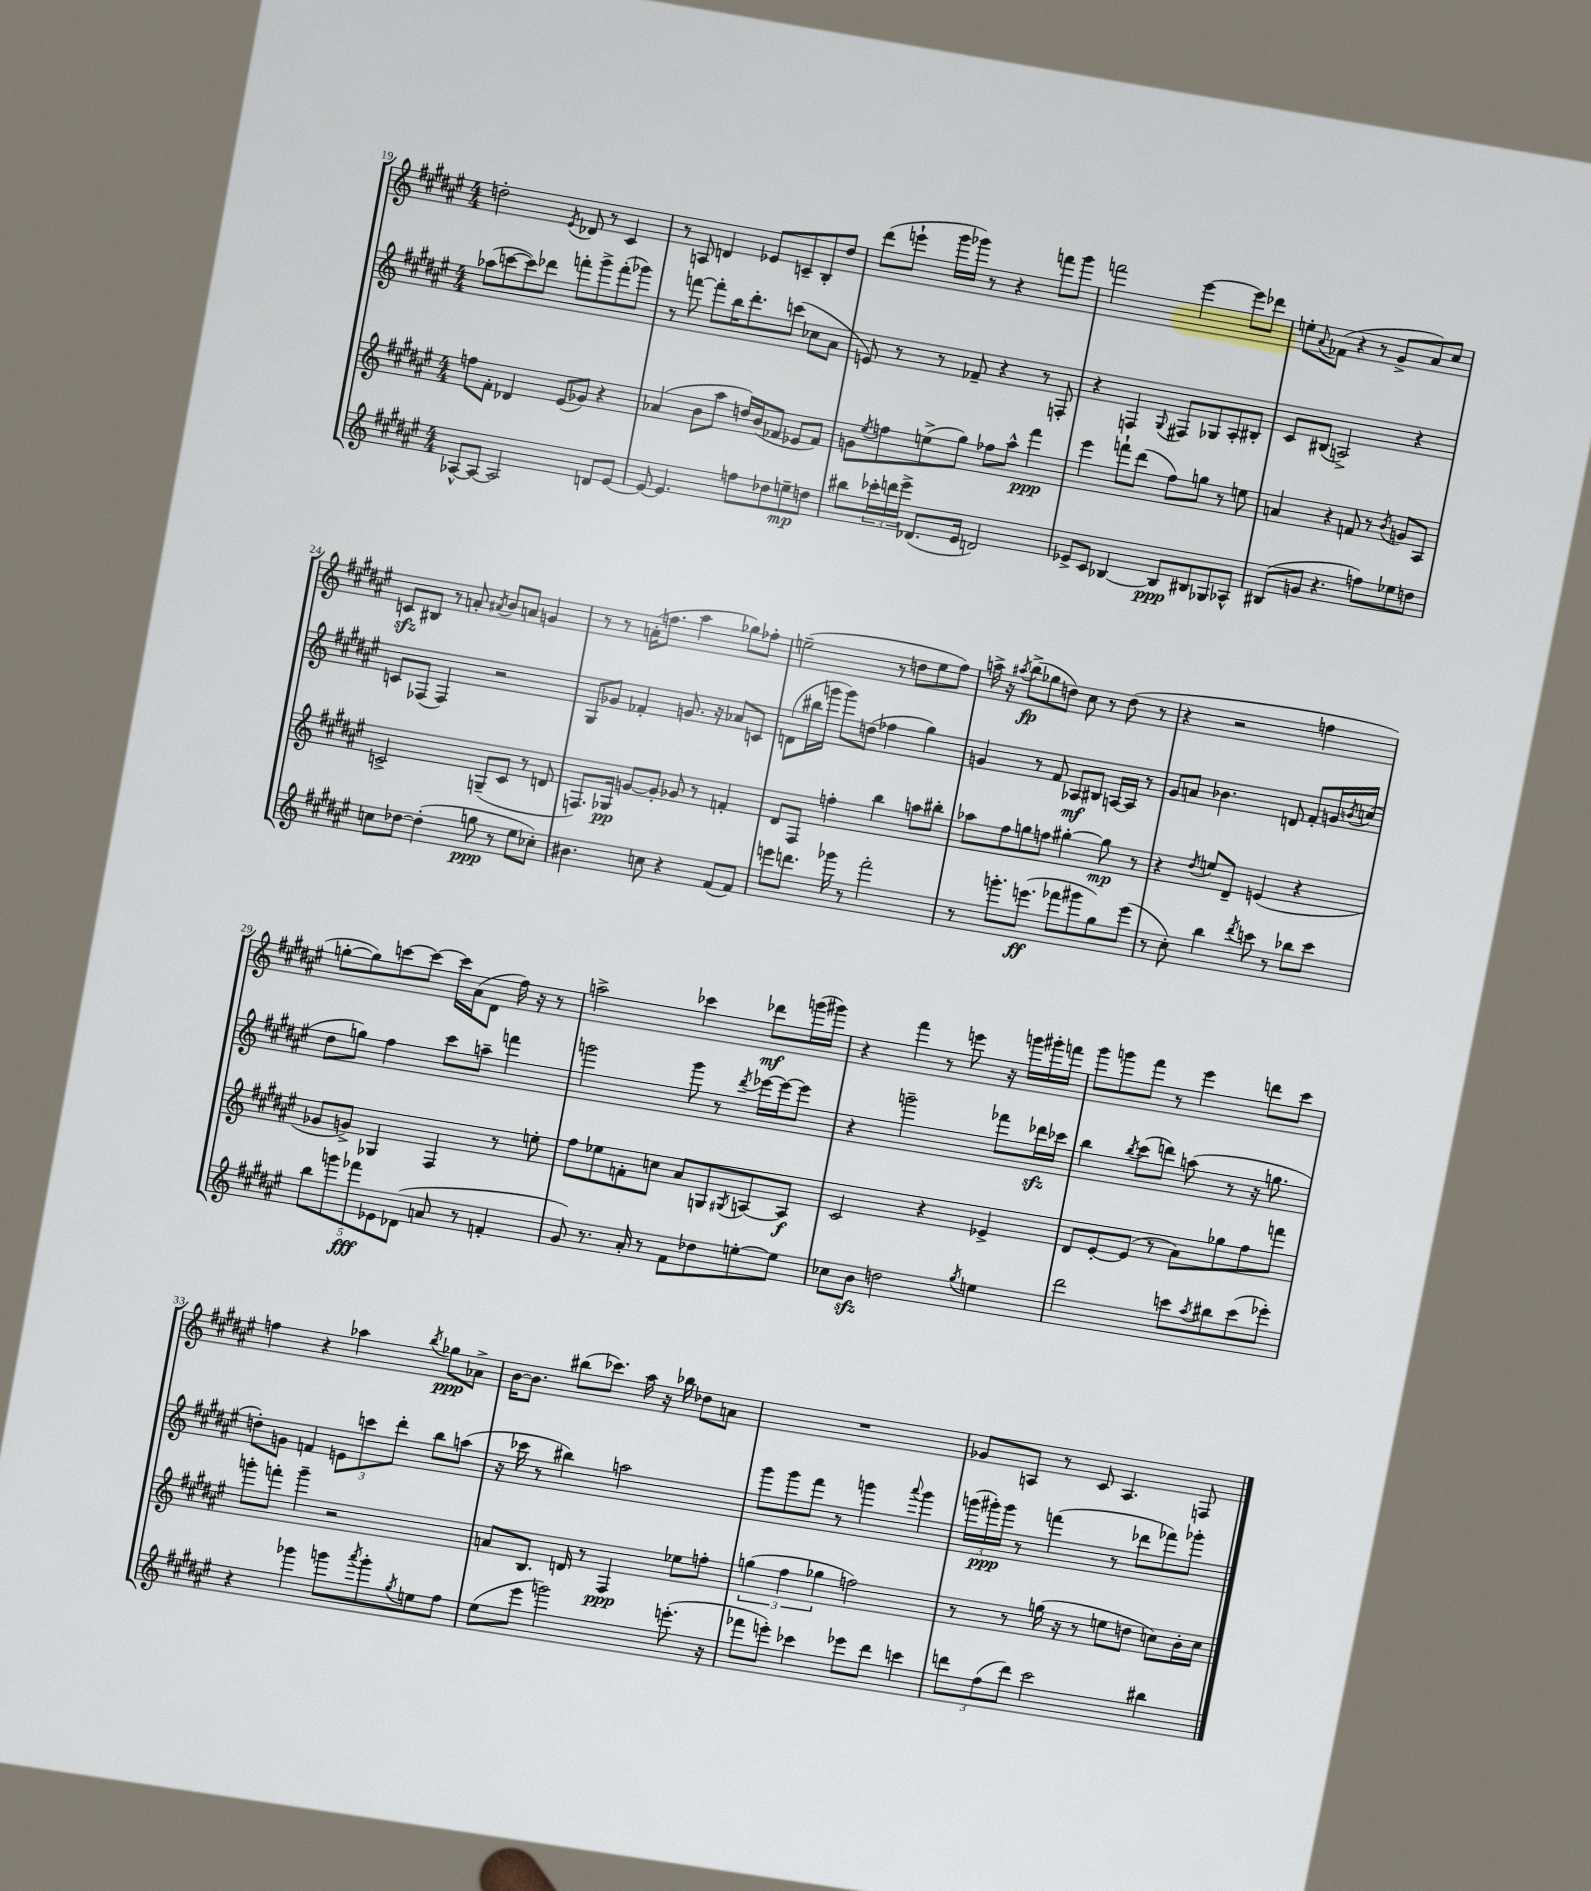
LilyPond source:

<<
\new StaffGroup <<
\new Staff = "s0" {
    \clef treble \key fis \major \numericTimeSignature \time 4/4
    d''2-. \acciaccatura { eis'8 } des'8 r8 cis'4 |
    r8 a8 d'4 ees'8 c'8-- b8-. dis''8 |
    dis'''8( e'''8-! gis'''16 ges'''16) r8 r4 f'''8 ges'''8 |
    f'''2 eis'''4~ eis'''8 des'''8 |
    e''8-. \appoggiatura { ais'8 } fes'8( r4 r8 gis'8-> ais'8) cis''8 |
    c'8\sfz bis8 r8 a'8-. \acciaccatura { ais'8 } b'8 a'8 g'4 |
    r8 r8 a'16-.( f''8. ais''4 ges''8) fes''8-. |
    e''2--( r8 d''8 e''8 fis''8) |
    a''16-> r16 \acciaccatura { ais''8 } b''8->\fp( ges''8 d''8) cis''8 r8 d''8( r8 |
    r4 r2 f''4 |
    g''8~-. g''8) c'''8~ c'''8~ c'''16 ais'16( dis'8 fis''16) r16 r8 |
    a''2-> ces'''4 des'''8\mf g'''16( gis'''16) |
    r4 fis'''4 r8 e'''8 r16 g'''16 gis'''16-. f'''16 |
    gis'''8 g'''8 fis'''8 r8 eis'''4 d'''8 cis'''8 |
    f''4 r4 aes''4 \acciaccatura { b''8 } ges''8\ppp aes'8-> |
    b'16~ b'8. bis''8( ces'''8.) ais''16 r16 bes''16 des''8 a'8 |
    R1 |
    ges'8 a8 r8 cis'8 a4. f8 \bar "|." |
}
\new Staff = "s1" {
    \clef treble \key fis \major \numericTimeSignature \time 4/4
    aes''8( c'''8~ c'''8) des'''8 f'''8-. gis'''8-> f'''8-.( ges'''8) |
    r8 f'''8~ f'''8-. b''16 dis'''8.-. c'''8( ces''8 ais'8 |
    e'8) r8 r8 fes'8-- r4 r8 f8-. |
    r4 f4 \appoggiatura { gis8 } fis8 ges8 ais8-. bis8-. |
    cis'8 bis8( a2->) r4 |
    c'8 fes8( fes4) r2 |
    gis8 ges'8 fes'4-. g'8. r16 aes'8 c'8 |
    d'8( bis''16 g'''16 g'''8) d''8( fes''4 gis''4) |
    g'4 r8 fis'8 aes8\mf bis8 a16~ a16 r8 |
    gis'8 a'8 bes'4. d'8 fis'8-. g'16 \acciaccatura { b'8 } c''16( |
    dis''8 g''8) fis''4 cis'''8 a''8-- f'''4 |
    g'''2 g'''8 r8 \acciaccatura { dis'''8 } ees'''16~ ees'''16~ ees'''8 |
    r4 g'''2-- fes'''8 des'''16\sfz ces'''16 |
    b''4 \acciaccatura { b''8 } cis'''8( d'''8) a''8( r8 r16 g''8. |
    d''8-.) g'8 f'4 \tuplet 3/2 { e'8 c'''8 dis'''8-. } b''8 a''8( |
    r16 ces'''16 r8 bis''4) a''2 |
    gis'''8 gis'''8 fis'''8 r8 g'''4 \appoggiatura { ais'''8 } g'''4 |
    \tuplet 3/2 { g'''16( gis'''16-.\ppp) gis'''16 } r8 f'''4( r8 des'''8 fes'''8) ges'''8-. \bar "|." |
}
\new Staff = "s2" {
    \clef treble \key fis \major \numericTimeSignature \time 4/4
    f''8 fis'8-. des'4 eis'8( ges'8) r4 |
    aes'4( b'8 ais''8 d''16) b'16( fes'8 ees'8 fes'8) |
    g'8 \acciaccatura { eis''8 } f''8 e''8->( gis''8) fes''8 ais''8-^ fis'''4\ppp |
    eis'''4 f'''8-! dis'''8( fis''8) g''8 r8 e''8 |
    a'4 r4 f'8 r8 \acciaccatura { b'8 } g'8 ais8 |
    c'2-> g8--( c'8 r8 d'8 |
    f8.) ges16\pp g'8~ g'8-. ges'8 r8 f'4-. |
    dis'8 fis8 f''4-. b''4 a''8 bis''8-. |
    aes''8 fis''8 g''8 f''8 gis''4~-. gis''8\mp r8 |
    r4 \acciaccatura { dis''8 } e''8 dis'8-- e'4( r4 |
    ges'8 g'8->) ges4 fis4 r8 e''8-. |
    fis''8 ees''8 f'8-. c''8 ais'8 g8 \acciaccatura { gis8 } a8~ a8\f |
    cis'2 r4 ees'4-> |
    dis'8 eis'8~-. eis'8( r8 ais'8) ges''8 fis''8 f'''8 |
    g'''8-. f'''8-. g'''4-- r2 |
    a'8 b8. d'16 r8 fis4\ppp ees''8 f''8-. |
    \tuplet 3/2 { g''4( fis''4 ges''4 } f''2) |
    r8 r8 g''16( r16 r8 e''8 d''8 c''8) b'16-. c''16 \bar "|." |
}
\new Staff = "s3" {
    \clef treble \key fis \major \numericTimeSignature \time 4/4
    aes8~-^ aes8~ aes2 d'8 eis'8~ |
    eis'8~ eis'4. f''8 des''8 e''8--\mp d''8 |
    bis''8 \tuplet 3/2 { ces'''16-. d'''16 eis'''16-> } des'8.( eis'16 d'2) |
    ees'8-> cis'8 bes4~ bes8\ppp bis8 ges8 aes8-^ |
    bis8( g'8 r4. f''8) ees''8 d''8 |
    c''8 des''8~ des''4-.( g''8\ppp r8 eis''8 ces''8-.) |
    bis'4. c''8 r4 fis'8( fis'8) |
    e'''8 d'''8. ges'''16 r8 fis'''2-. |
    r8 g'''8.-. e'''8.\ff( fes'''8 gis'''8 gis''8) e'''8( |
    r8 cis''8-.) b''4 \acciaccatura { dis'''8 } c'''8 r8 bes''8 c'''8 |
    \tuplet 5/4 { b''8 g'''8 fes'''8\fff ees'8 des'8( } a'8 r8 f'4-. |
    gis'8) r8. ais'16-. r8 fis'8 des''8 e''8~-. e''8 |
    ces''8 b'8\sfz d''2 \acciaccatura { gis''8 } e''4 |
    dis'''2 c'''8 \acciaccatura { ais''8 } bis''8 c'''8( ees'''8-.) |
    r4 ges'''4 g'''8 \acciaccatura { ais'''8 } g'''8-. \acciaccatura { gis''8 } e''8 fis''8 |
    eis''8( eis'''8 g'''2) e'''8.-.( r16 |
    fes'''8 e'''8-.) ces'''4 ees'''8 dis'''8 c'''4 |
    \tuplet 3/2 { d'''8 fis''8( d'''8) } cis'''2 bis''4 \bar "|." |
}
>>
>>
\layout { \context { \Score currentBarNumber = #19 } }
